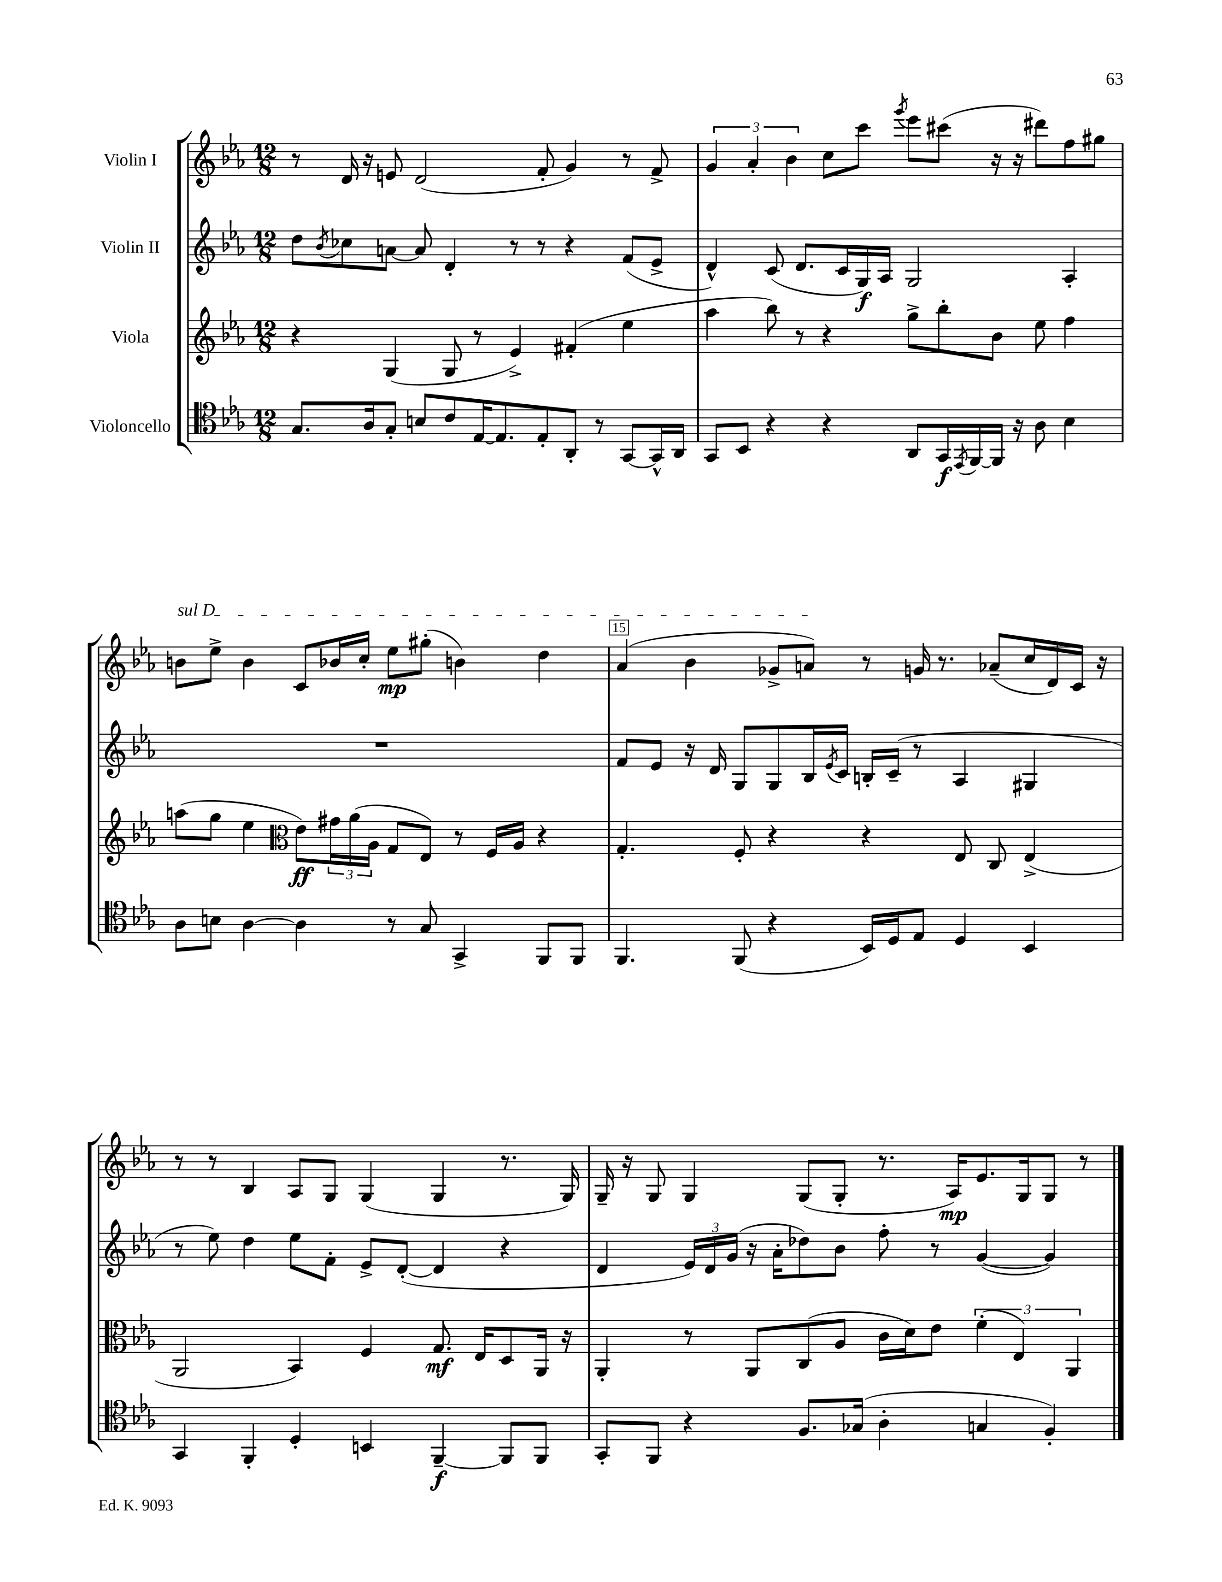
<<
\new StaffGroup <<
\new Staff = "s0" \with { instrumentName = "Violin I" } {
    \clef treble \key ees \major \numericTimeSignature \time 12/8
    r8 d'16 r16 e'8 d'2( f'8-. g'4) r8 f'8-> |
    \tuplet 3/2 { g'4 aes'4-. bes'4 } c''8 c'''8 \acciaccatura { g'''8 } ees'''8 cis'''8( r16 r16 dis'''8) f''8 gis''8 |
    \once \override TextSpanner.bound-details.left.text = \markup { \italic "sul D" } b'8\startTextSpan ees''8-> b'4 c'8 bes'16 c''16-. ees''8\mp gis''8-.( b'4) d''4 |
    aes'4( bes'4 ges'8-> a'8\stopTextSpan) r8 g'16 r8. aes'8--( c''16 d'16) c'16 r16 |
    r8 r8 bes4 aes8 g8 g4( g4 r8. g16) |
    g16-- r16 g8 g4 g8( g8-. r8. aes16\mp) ees'8. g16 g8 r8 \bar "|." |
}
\new Staff = "s1" \with { instrumentName = "Violin II" } {
    \clef treble \key ees \major \numericTimeSignature \time 12/8
    d''8 \acciaccatura { bes'8 } ces''8 a'8~ a'8 d'4-. r8 r8 r4 f'8( ees'8-> |
    d'4-^) c'8( d'8. c'16 g16\f) aes16 g2 aes4-. |
    R1. |
    f'8 ees'8 r16 d'16 g8 g8 bes16 \acciaccatura { ees'8 } c'16 b16-. c'16--( r8 aes4 gis4 |
    r8 ees''8) d''4 ees''8 f'8-. ees'8-> d'8~-.( d'4 r4 |
    d'4 \tuplet 3/2 { ees'16) d'16 g'16( } r16 aes'16-. des''8) bes'8 f''8-. r8 g'4~( g'4) \bar "|." |
}
\new Staff = "s2" \with { instrumentName = "Viola" } {
    \clef treble \key ees \major \numericTimeSignature \time 12/8
    r4 g4( g8 r8 ees'4->) fis'4-.( ees''4 |
    aes''4 bes''8) r8 r4 g''8-> bes''8-. bes'8 ees''8 f''4 |
    a''8( g''8 ees''4 \clef alto ees'8\ff) \tuplet 3/2 { gis'16 aes'16( aes16 } g8 ees8) r8 f16 aes16 r4 |
    g4.-. f8-. r4 r4 ees8 c8 ees4->( |
    aes,2 bes,4) f4 g8.\mf ees16 d8 aes,16 r16 |
    aes,4-. r8 aes,8 c8( aes8 c'16 d'16) ees'8 \tuplet 3/2 { f'4-.( ees4) aes,4 } \bar "|." |
}
\new Staff = "s3" \with { instrumentName = "Violoncello" } {
    \clef tenor \key ees \major \numericTimeSignature \time 12/8
    g8. aes16 g8-. b8 c'8 ees16~ ees8. ees8-. aes,8-. r8 g,8~ g,16-^ aes,16 |
    g,8 bes,8 r4 r4 aes,8 g,16\f \acciaccatura { ees,8 } f,16~ f,16 r16 aes8 bes4 |
    aes8 b8 aes4~ aes4 r8 g8 g,4-> f,8 f,8 |
    f,4. f,8( r4 bes,16) d16 ees8 d4 bes,4 |
    g,4 f,4-. d4-. b,4 f,4~--\f f,8 f,8 |
    g,8-. f,8 r4 f8. ges16( aes4-. g4 f4-.) \bar "|." |
}
>>
>>
\layout { \context { \Score currentBarNumber = #12 \override BarNumber.break-visibility = ##(#f #t #t) barNumberVisibility = #(every-nth-bar-number-visible 5) \override BarNumber.stencil = #(make-stencil-boxer 0.1 0.3 ly:text-interface::print) } }
